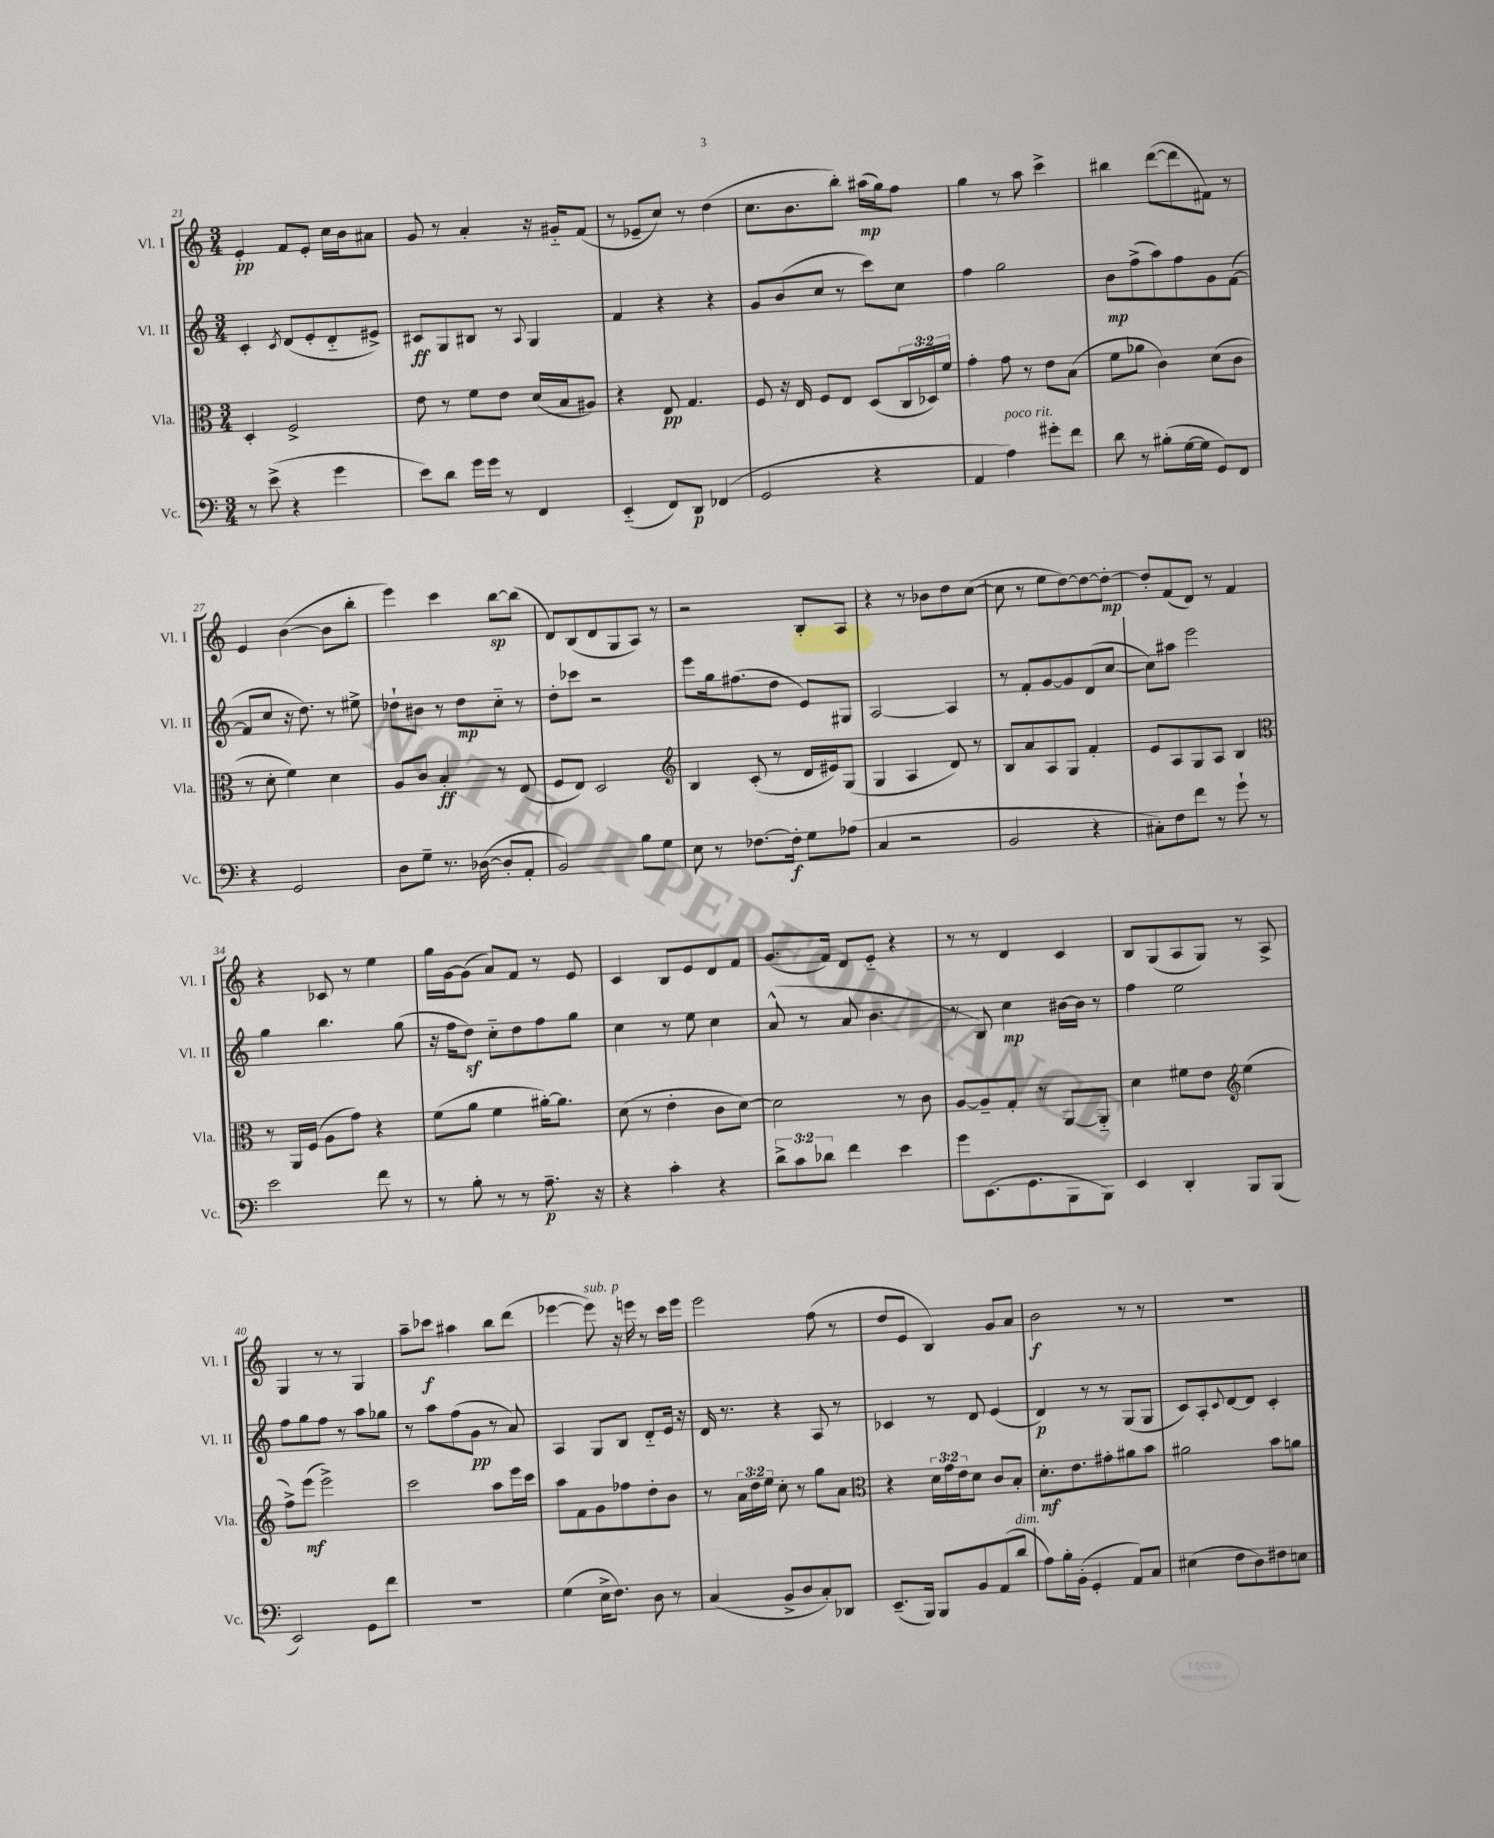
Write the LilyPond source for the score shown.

<<
\new StaffGroup <<
\new Staff = "s0" \with { instrumentName = "Vl. I" shortInstrumentName = "Vl. I" } {
    \clef treble \key c \major \numericTimeSignature \time 3/4
    e'4-.\pp f'8 e'8-. c''16 b'16 ais'8 |
    g'8 r8 a'4-. r16 gis'16-_ f'8( |
    r8 ees'8-- c''8) r8 d''4( |
    c''8. b'8. b''8-.) ais''16\mp( g''16) f''8 |
    g''4 r8 a''8 c'''4-> |
    bis''4 d'''8~( d'''8 fis'8) r8 |
    e'4 b'4~( b'8 b''8-. |
    e'''4) c'''4 b''8~\sp b''8( |
    d'8) b8( d'8 g8 a8) r8 |
    r2 b8-. a8 |
    r4 r8 bes'8 d''8 c''8~( |
    c''8 r8 e''8 d''8~) d''8~ d''8~-.\mp |
    d''8-. f'8( d'8) r8 f'4 |
    r4 ces'8 r8 e''4 |
    g''16 g'16~ g'8( a'8) f'8 r8 e'8 |
    c'4 b8 e'8 d'8 f'8 |
    g'8.( f'16) d'8 e'8-_ r4 |
    r8 r8 d'4 c'4 |
    b8 g8( a8 g8) r8 a8-> |
    g4 r8 r8 g4 |
    a''8-- ces'''8\f ais''4 b''8 d'''8( |
    ees'''4~ ees'''8^\markup { \italic "sub. p" }) r16 e'''16 r8 c'''16 e'''16 |
    e'''2 f''8( r8 |
    d''8 e'8 b4) g'8 a'8 |
    b'2\f r8 r8 |
    R2. \bar "|." |
}
\new Staff = "s1" \with { instrumentName = "Vl. II" shortInstrumentName = "Vl. II" } {
    \clef treble \key c \major \numericTimeSignature \time 3/4
    c'4-. \acciaccatura { c'8 } d'8( e'8-. d'8-_ eis'8->) |
    cis'8\ff g8 bis8 r8 \appoggiatura { a8 } g4 |
    f'4 r4 r4 |
    g'8 b'8( c''8 r8 c'''8) c''8 |
    f''4 g''2 |
    b'8\mp f''8->( a''8) f''8 g'8 f'8~( |
    f'8 c''8 r16 d''8.) r8 eis''8-> |
    des''8-! bis'8 r8 des''8\mp c''8-_ r8 |
    d''8-. ces'''8 r2 |
    e'''8 g''16 fis''8.( d''8 e'8) gis8 |
    a2~ a4 |
    r8 f'8-. g'8~ g'8 d'8( c''8~ |
    c''8) ais''8 e'''2 |
    g''4 b''4. g''8( |
    r16 f''16 d''8\sf) c''8-_ d''8 f''8 g''8 |
    c''4 r8 e''8 c''4 |
    a'8-^( r8 a'8 b'4. |
    r8 b8) c''4\mp bis'16~ bis'16 r8 |
    f''4 e''2 |
    f''8 g''8 f''8 r8 a''8 ges''8 |
    r8 a''8 f''8( g'8\pp r8 a'8) |
    a4 g8 b8 d'8-_ e'16 r16 |
    d'16 r8. r4 a8 r8 |
    ces'4 r8 d'8 e'4( |
    d'4\p) r8 r8 g8( g8 |
    c'8) a8-. \appoggiatura { c'8 } d'8~ d'8 c'4-. \bar "|." |
}
\new Staff = "s2" \with { instrumentName = "Vla." shortInstrumentName = "Vla." } {
    \clef alto \key c \major \numericTimeSignature \time 3/4 \override Staff.TupletNumber.text = #tuplet-number::calc-fraction-text
    d4-. f2-> |
    e'8 r8 f'8 e'8 d'16( b16 ais8) |
    r4 e8\pp g4. |
    f8 r16 e16 f8 e8 d8( \tuplet 3/2 { c16 des16) f'16 } |
    g'4-. g'8 r8 e'8 b8( |
    f'8 aes'8 c'4) d'8( c'8 |
    r8 d'8-. f'4) d'4 |
    a8 c'8 b4-.\ff r8 e8( |
    f8 e8) d2 |
    \clef treble b4 c'8-.( r8 d'16 eis'16) g8( |
    g4 a4 d'8) r8 |
    b8 a'8 a8 g8 f'4-. |
    e'8 a8 g8 a8 b4 |
    \clef alto r8 a,16 f16( a8 g'8) r4 |
    f'8( a'8 f'4 ais'16~-.) ais'8. |
    d'8( r8 e'4-. c'8 d'8~) |
    d'2 r8 c'8 |
    a8~ a8-- g8-. r8 a,8~ a,8-_ |
    d'4 fis'8 e'8 \clef treble e''4( |
    f''8->) e'''8\mf( e'''2->) |
    c'''2 a''8 e'''16 c'''16 |
    a''8 f'8 g'8 fes''8 d''8-. b'8 |
    r8 \tuplet 3/2 { a'16 d''16 e''16 } c''8-. r8 g''8 a'8 |
    \clef alto r4 \tuplet 3/2 { d'16 g'16 e'16 } d'8 c'8 b8-. |
    d'8.-.\mf e'8. gis'8-. ais'8 b'8 |
    ais'2 b'8 a'8 \bar "|." |
}
\new Staff = "s3" \with { instrumentName = "Vc." shortInstrumentName = "Vc." } {
    \clef bass \key c \major \numericTimeSignature \time 3/4 \override Staff.TupletNumber.text = #tuplet-number::calc-fraction-text
    r8 e'8->( r4 g'4 |
    e'8) d'8 g'16 g'16 r8 f,4 |
    e,4-_( f,8) d,8\p fes,4( |
    g,2 r4 |
    a,4 a4^\markup { \italic "poco rit." }) gis'8-. f'8 |
    d'8 r8 bis8-.( g16~ g16 g,8) f,8 |
    r4 g,2 |
    d8 g8-- r8. des16~( des8-. a,8-. |
    b,2) b8 g8 |
    e8 r8 fes8.~ fes16-.\f g8 aes8( |
    c4 r2 |
    b,2 r4 |
    cis8-.) f8 f'8 r8 g'8-! r8 |
    e'2 f'8 r8 |
    r8 b8-. r8 r8 a8.--\p r16 |
    r4 c'4-. r4 |
    \tuplet 3/2 { d'8-> c'8 des'8 } f'4 e'4 |
    g'8 e,8.( g,8. b,,8 b,,8) |
    e,4 d,4-. b,,8 b,,8( |
    e,2) g,8 f'8 |
    R2. |
    g4( e16-> f8.) d8 r8 |
    c4( b,8-> d8 c8-.) des,8 |
    e,8.--( b,,16) b,,8 b,8 a,8( d'8^\markup { \italic "dim." } |
    a8) b16-. b,16-.( g,4-. a,8) c8 |
    eis4( f8 d8) fis8 e8 \bar "|." |
}
>>
>>
\layout { \context { \Score currentBarNumber = #21 } }
